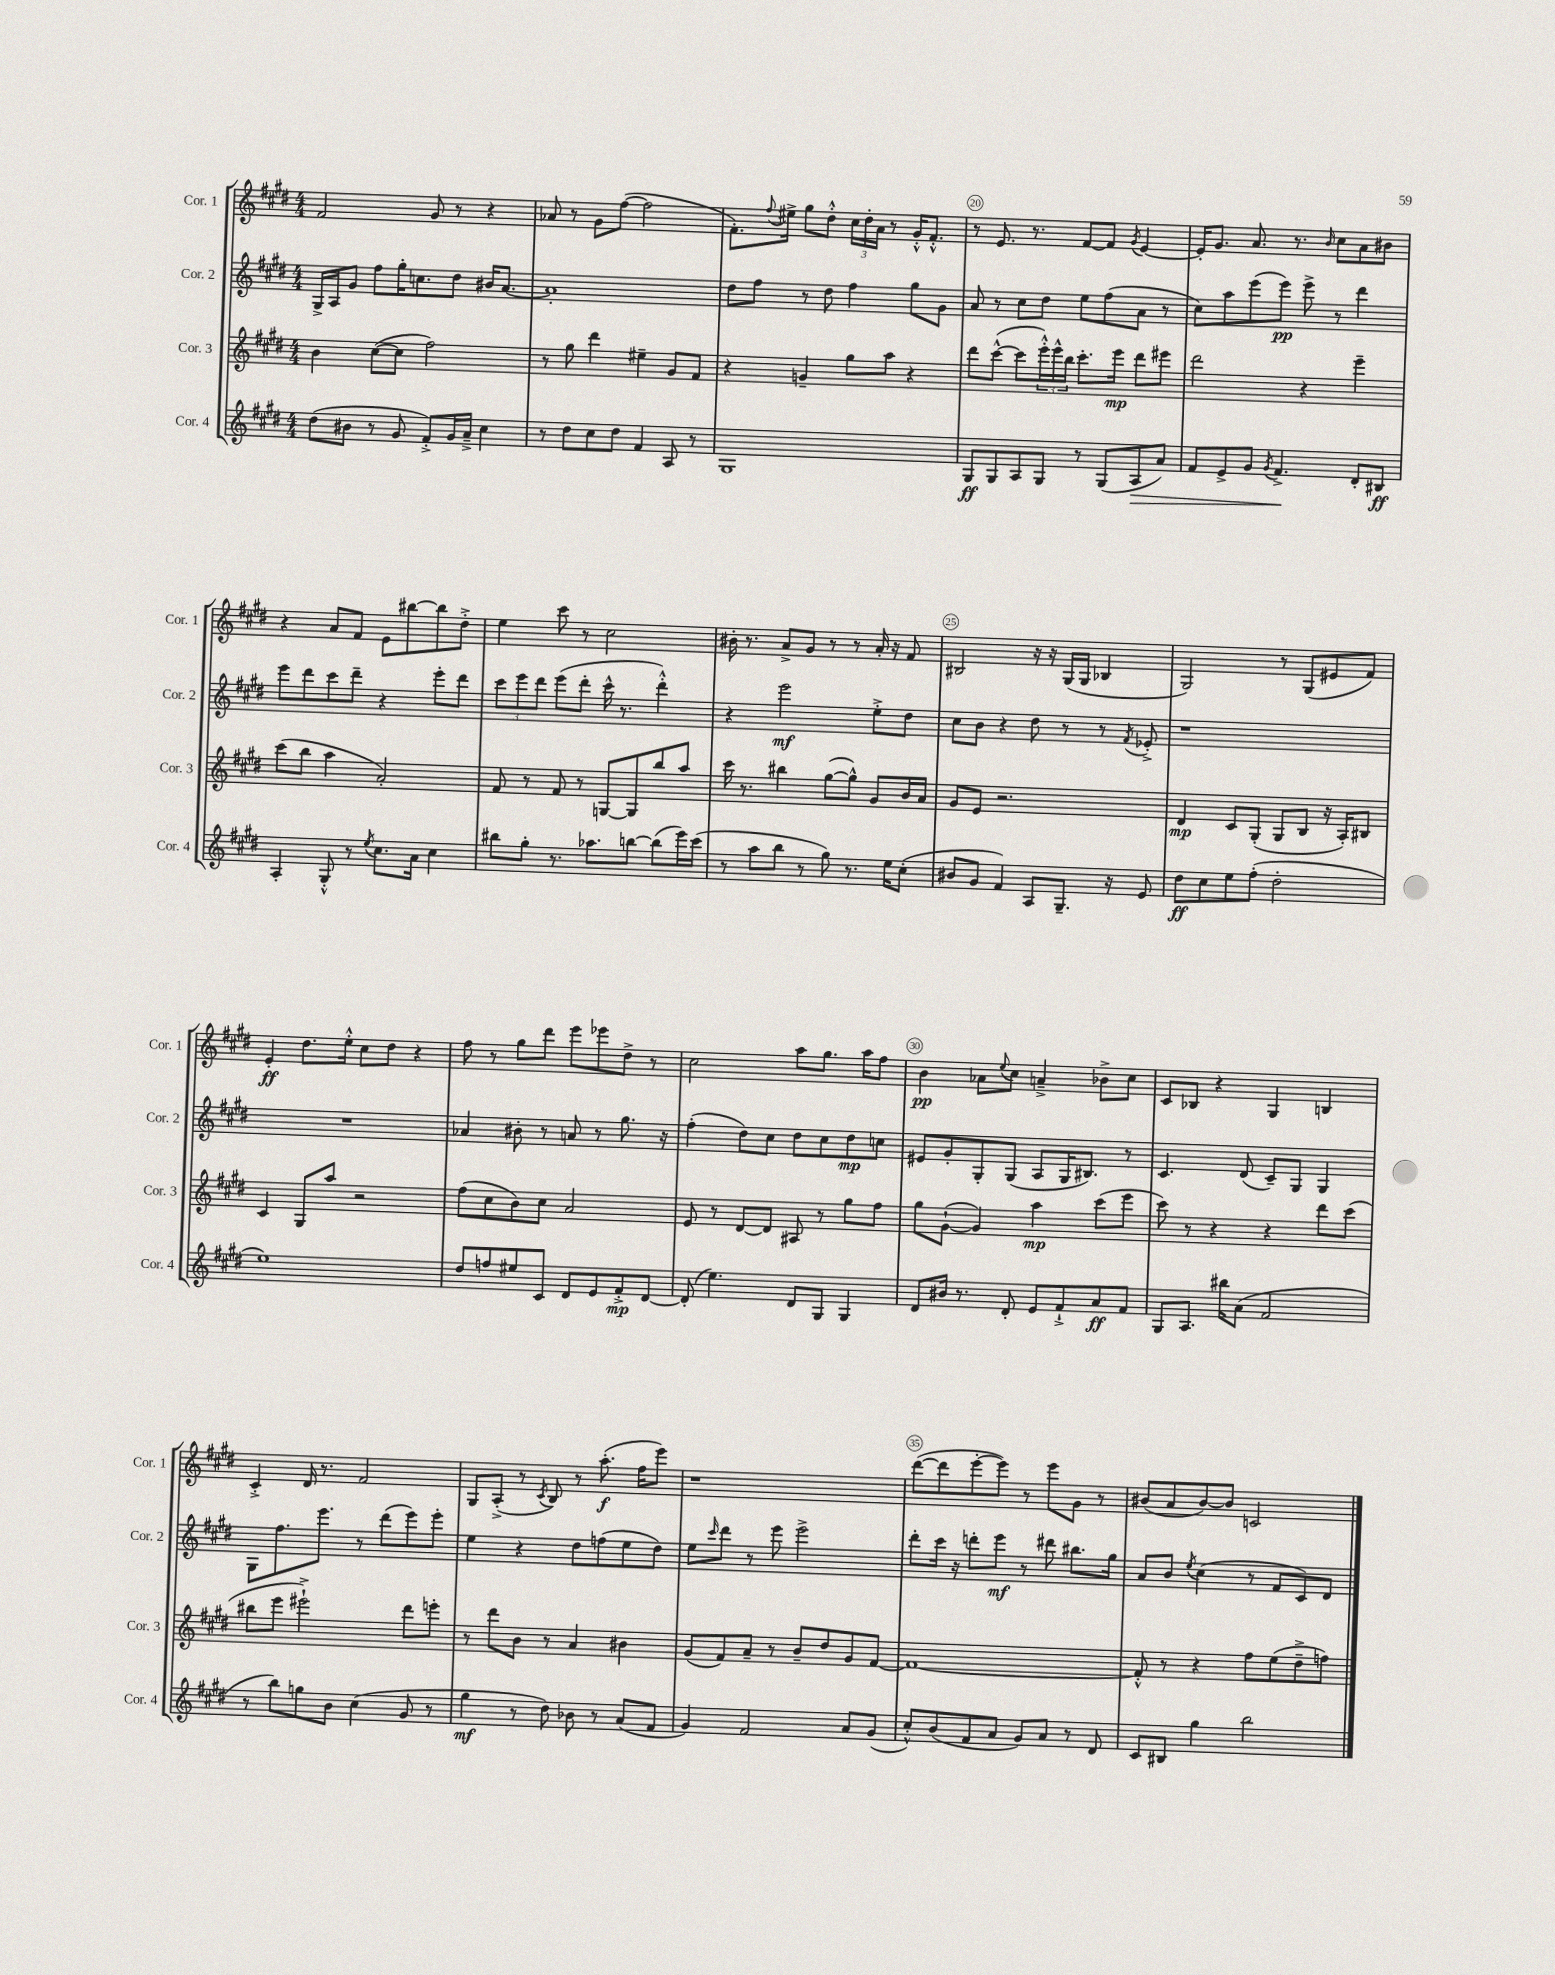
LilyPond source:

<<
\new StaffGroup <<
\new Staff = "s0" \with { instrumentName = "Cor. 1" shortInstrumentName = "Cor. 1" } {
    \clef treble \key e \major \numericTimeSignature \time 4/4
    fis'2 gis'8 r8 r4 |
    aes'8 r8 gis'8 fis''8~( fis''2 |
    fis'8.-.) \appoggiatura { fis''8 } eis''16-> gis''8 dis''8-.-^ \tuplet 3/2 { cis''16 dis''16-. a'16 } r8 gis'16-.-^ fis'8.-.-^ |
    r8 e'8. r8. fis'8~ fis'8 \acciaccatura { gis'8 } e'4~ |
    e'16-. gis'8. a'8. r8. \grace { b'16 } cis''8 a'8 bis'8 |
    r4 a'8 fis'8 e'8 bis''8~ bis''8 dis''8-.-> |
    e''4 cis'''8 r8 cis''2 |
    bis'16-. r8. a'8-> gis'8 r8 r8 a'16-. r16 fis'8 |
    bis2 r16 r16 gis16( gis16 bes4 |
    gis2) r8 gis8( eis'8 fis'8) |
    e'4-.\ff dis''8. e''16-.-^ cis''8 dis''8 r4 |
    fis''8 r8 gis''8 dis'''8 e'''8 ees'''8 dis''8-> r8 |
    cis''2 a''8 gis''8. a''16 fis''8 |
    b'4\pp aes'8 \appoggiatura { e''8 } cis''8 a'4---> bes'8-> cis''8 |
    cis'8 bes8 r4 gis4 b4 |
    cis'4-.-> dis'16 r8. fis'2 |
    gis8 a8-.->( r8 \acciaccatura { cis'8 } b8) r8 a''8.-.\f( fis''16 e'''8) |
    r1 |
    dis'''8~( dis'''8 e'''8~-. e'''8) r8 e'''8 gis'8 r8 |
    bis'8( a'8 bis'8~) bis'8 c'2 \bar "|." |
}
\new Staff = "s1" \with { instrumentName = "Cor. 2" shortInstrumentName = "Cor. 2" } {
    \clef treble \key e \major \numericTimeSignature \time 4/4
    gis16-> a16 gis'8 fis''8 gis''16-. c''8. dis''8 bis'16 a'8.~ |
    a'1-. |
    dis''8 fis''8 r8 dis''8 fis''4 gis''8 gis'8 |
    a'8 r8 cis''8 dis''8 e''8 fis''8( a'8 r8 |
    cis''8) a''8 e'''8( e'''8\pp) e'''8-> r8 dis'''4 |
    e'''8 dis'''8 cis'''8 dis'''8-- r4 e'''8-. dis'''8 |
    \tuplet 3/2 { cis'''8 e'''8 dis'''8 } e'''8( dis'''8-. cis'''16-^ r8. dis'''4-.-^) |
    r4 e'''2\mf e''8-.-> dis''8 |
    cis''8 b'8 r4 dis''8 r8 r8 \acciaccatura { fis'8 } ees'8-.-> |
    r1 |
    R1 |
    aes'4 bis'8-. r8 a'8 r8 gis''8. r16 |
    fis''4-.( dis''8) cis''8 dis''8 cis''8 dis''8\mp c''8 |
    eis'8 gis'8-. gis8-. gis8( a8 gis16 bis8.) r8 |
    cis'4. dis'8( cis'8--) gis8 gis4 |
    gis8 fis''8. e'''8. r8 dis'''8( e'''8) e'''8-. |
    e''4 r4 dis''8 f''8( e''8 dis''8) |
    e''8 \grace { cis'''16 } dis'''8 r8 e'''8 e'''2-> |
    dis'''8-. cis'''16 r16 d'''8-. e'''8\mf r8 dis'''8 bis''8. gis''16 |
    a'8 b'8 \acciaccatura { e''8 } cis''4( r8 fis'8 cis'8) dis'8 \bar "|." |
}
\new Staff = "s2" \with { instrumentName = "Cor. 3" shortInstrumentName = "Cor. 3" } {
    \clef treble \key e \major \numericTimeSignature \time 4/4
    b'4 cis''8~( cis''8 fis''2) |
    r8 gis''8 dis'''4 eis''4-- gis'8 fis'8 |
    r4 g'4-- gis''8 a''8 r4 |
    dis'''8 cis'''8~-^( cis'''8 \tuplet 3/2 { e'''16-.-^) e'''16-^ b''16 } cis'''8.-. e'''16\mp dis'''8 eis'''8 |
    dis'''2 r4 e'''4-- |
    cis'''8( b''8 a''4 a'2-.) |
    fis'8 r8 fis'8 r8 g8~ g8 b''8 a''8 |
    cis'''16 r8. bis''4 gis''8~( gis''8-^) gis'8 b'16 a'16 |
    gis'8 e'8 r2. |
    dis'4\mp cis'8 gis8-.( gis8 b8 r16 a16-.) bis8 |
    cis'4 gis8 a''8 r2 |
    fis''8( cis''8 b'8) cis''8 a'2 |
    e'8 r8 dis'8~ dis'8 ais8 r8 gis''8 fis''8 |
    gis''8 gis'8~-!( gis'4) a''4\mp cis'''8( e'''8 |
    cis'''8) r8 r4 r4 dis'''8 cis'''8( |
    bis''8 e'''8 eis'''2-!->) dis'''8 e'''8-. |
    r8 dis'''8 b'8 r8 a'4 bis'4 |
    gis'8( fis'8) a'8-- r8 b'8-- dis''8 gis'8 fis'8~ |
    fis'1~ |
    fis'8-.-^ r8 r4 fis''8 e''8( dis''8---> f''8) \bar "|." |
}
\new Staff = "s3" \with { instrumentName = "Cor. 4" shortInstrumentName = "Cor. 4" } {
    \clef treble \key e \major \numericTimeSignature \time 4/4
    dis''8( bis'8 r8 gis'8 fis'8-.->) gis'16 a'16---> cis''4 |
    r8 dis''8 cis''8 dis''8 fis'4 a8 r8 |
    gis1 |
    gis8\ff gis8 a8 gis8 r8 gis8( a8\> a'8) |
    fis'8 e'8-> gis'8 \acciaccatura { gis'8 } fis'4.->\! dis'8-. bis8\ff |
    a4-. gis8-.-^ r8 \acciaccatura { e''8 } cis''8. a'16 cis''4 |
    bis''8 gis''8-. r8. aes''8. b''8~ b''8( e'''16) cis'''16( |
    r8 a''8 b''8 r8 gis''8) r8. e''16 cis''8-.( |
    bis'8 gis'8 fis'4) a8 gis8.-- r16 e'8 |
    dis''8\ff cis''8 e''8 fis''8-.( dis''2-. |
    e''1) |
    dis''8 f''8 eis''8 cis'8 dis'8 e'8 fis'8-.->\mp dis'8~ |
    dis'8-.( e''4.) dis'8 gis8 gis4 |
    dis'8 bis'16 r8. dis'8-. e'8 fis'8-!-> a'8\ff fis'8 |
    gis8 a8. bis''16 a'8( fis'2 |
    r8 b''8) g''8 b'8 cis''4( gis'8 r8 |
    gis''4\mf r8 dis''8) bes'8 r8 a'8( fis'8 |
    gis'4) fis'2 a'8 gis'8( |
    cis''8-.-^) b'8( fis'8 a'8 gis'8) a'8 r8 dis'8 |
    cis'8 bis8 gis''4 b''2 \bar "|." |
}
>>
>>
\layout { \context { \Score currentBarNumber = #17 \override BarNumber.break-visibility = ##(#f #t #t) barNumberVisibility = #(every-nth-bar-number-visible 5) \override BarNumber.stencil = #(make-stencil-circler 0.1 0.3 ly:text-interface::print) } }
